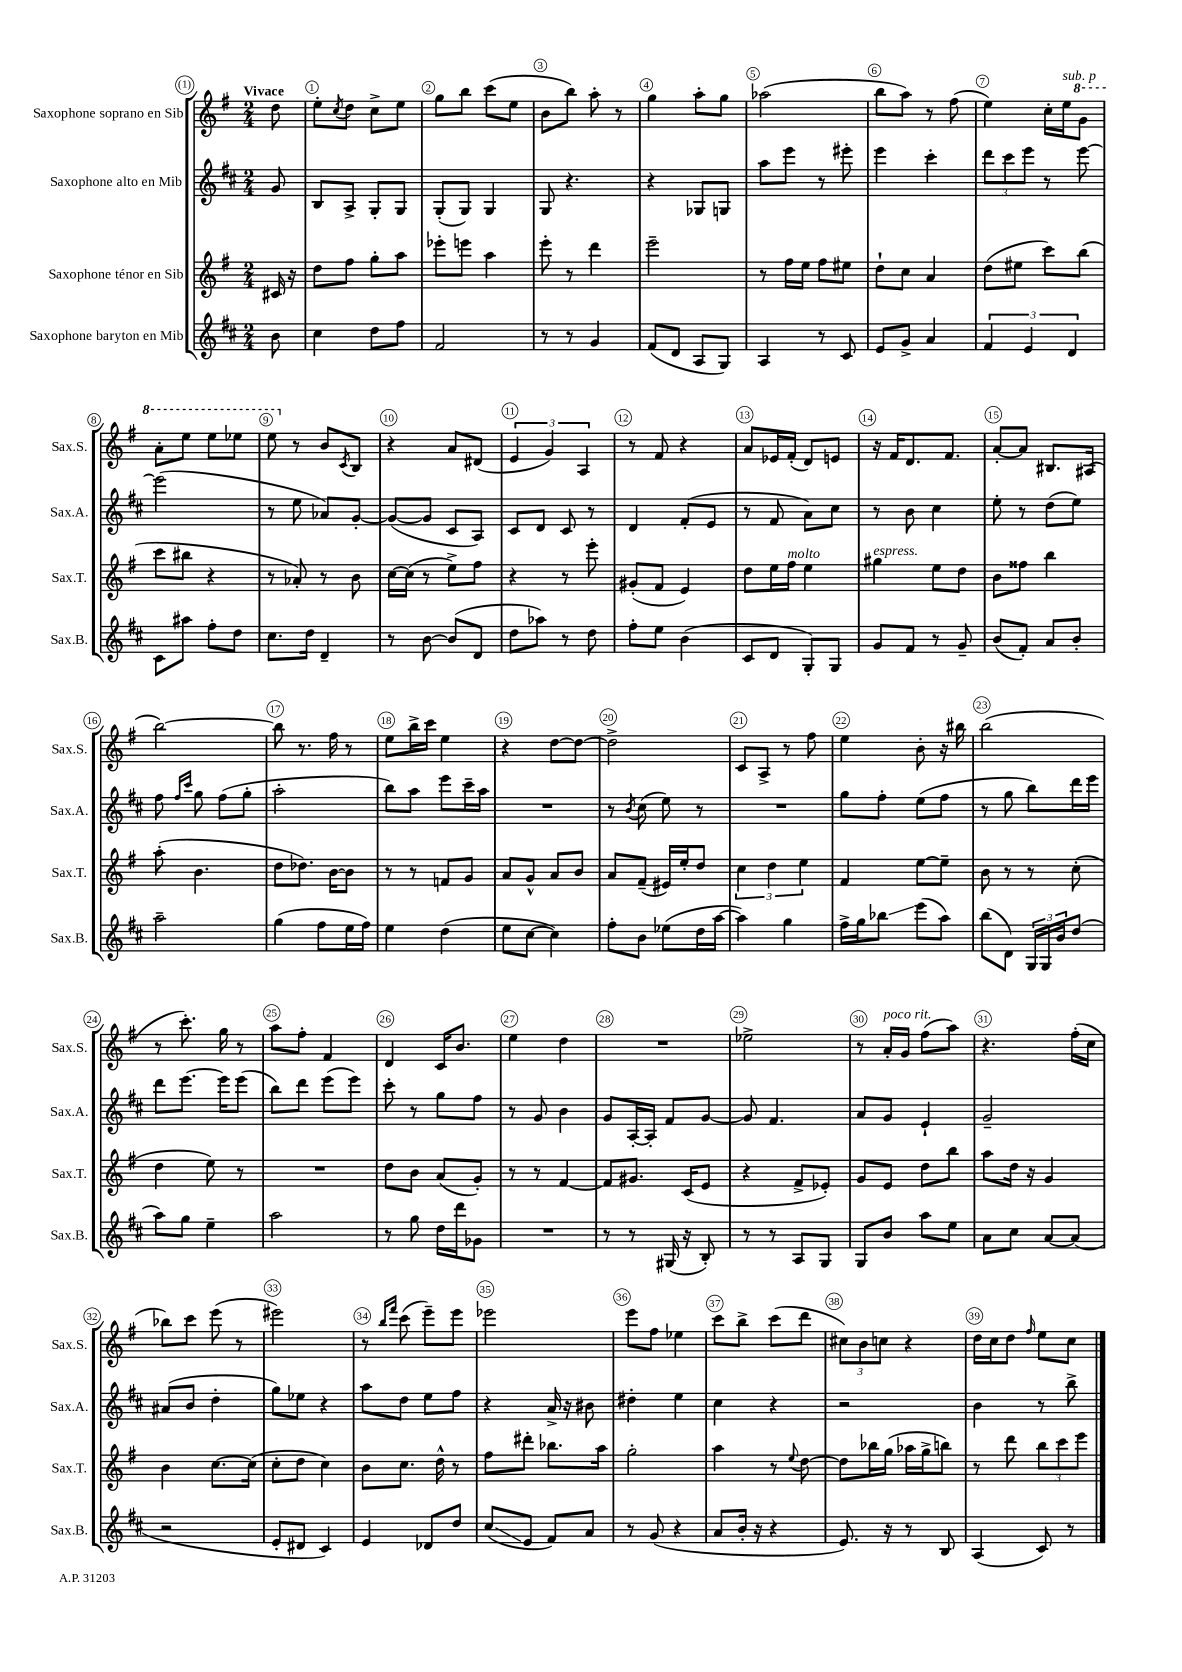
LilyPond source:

<<
\new StaffGroup <<
\new Staff = "s0" \with { instrumentName = "Saxophone soprano en Sib" shortInstrumentName = "Sax.S." } {
    \clef treble \key g \major \numericTimeSignature \time 2/4 \partial 8 \tempo "Vivace"
    d''8 |
    e''8-. \acciaccatura { c''8 } d''8 c''8-> e''8 |
    g''8 b''8 c'''8( e''8 |
    b'8 b''8) a''8-. r8 |
    g''4 a''8-. g''8 |
    aes''2( |
    b''8 a''8) r8 fis''8( |
    e''4) c''16-. e''16^\markup { \italic "sub. p" } \ottava #1 g''8 |
    a''8-. e'''8 e'''8 ees'''8 |
    e'''8 \ottava #0 r8 b'8 \acciaccatura { c'8 } b8 |
    r4 a'8 dis'8( |
    \tuplet 3/2 { e'4 g'4) a4 } |
    r8 fis'8 r4 |
    a'8 ees'16 fis'16-.( d'8) e'8 |
    r16 fis'16 d'8. fis'8. |
    a'8~-. a'8 bis8. ais16( |
    b''2~) |
    b''8 r8. fis''16 r8 |
    e''8 b''16-> c'''16 e''4 |
    r4 d''8~ d''8~ |
    d''2-> |
    c'8 a8-> r8 fis''8 |
    e''4 b'8-. r16 bis''16 |
    b''2( |
    r8 c'''8.-.) g''16 r8 |
    a''8 fis''8-. fis'4 |
    d'4 c'16 b'8. |
    e''4 d''4 |
    R2 |
    ees''2-> |
    r8 a'16-.^\markup { \italic "poco rit." } g'16 fis''8( a''8) |
    r4. fis''16-.( c''16 |
    bes''8) c'''8 e'''8( r8 |
    eis'''2) |
    r8 \grace { b''16 fis'''16 } c'''8( e'''8--) e'''8 |
    ees'''2 |
    e'''8 fis''8 ees''4 |
    c'''8 b''8-> c'''8( d'''8 |
    \tuplet 3/2 { cis''8) b'8 c''8 } r4 |
    d''16 c''16 d''8 \grace { fis''16 } e''8 c''8 \bar "|." |
}
\new Staff = "s1" \with { instrumentName = "Saxophone alto en Mib" shortInstrumentName = "Sax.A." } {
    \clef treble \key d \major \numericTimeSignature \time 2/4 \partial 8
    g'8 |
    b8 a8-> g8-. g8 |
    g8-.( g8) g4 |
    g8 r4. |
    r4 ges8 g8 |
    a''8 e'''8 r8 eis'''8-. |
    e'''4 cis'''4-. |
    \tuplet 3/2 { d'''8 cis'''8 e'''8 } r8 e'''8~ |
    e'''2( |
    r8 e''8 aes'8) g'8~-. |
    g'8~( g'8 cis'8 a8) |
    cis'8 d'8 cis'8 r8 |
    d'4 fis'8-.( e'8 |
    r8 fis'8 a'8) cis''8 |
    r8 b'8 cis''4 |
    e''8-. r8 d''8( e''8) |
    fis''8 \grace { fis''16 cis'''16 } g''8 fis''8( g''8-. |
    a''2-. |
    b''8) a''8 e'''8 cis'''16-- a''16 |
    R2 |
    r8 \acciaccatura { b'8 } cis''8( e''8) r8 |
    R2 |
    g''8 fis''8-. e''8( fis''8 |
    r8 g''8 b''8) d'''16 e'''16 |
    d'''8 e'''8.~ e'''16 e'''8( |
    b''8) d'''8 e'''8( e'''8) |
    cis'''8-. r8 g''8 fis''8 |
    r8 g'8 b'4 |
    g'8 a16~-. a16-. fis'8 g'8~ |
    g'8 fis'4. |
    a'8 g'8 e'4-! |
    g'2-- |
    ais'8( b'8 d''4-. |
    g''8) ees''8 r4 |
    a''8 d''8 e''8 fis''8 |
    r4 a'16-> r16 bis'8 |
    dis''4-. e''4 |
    cis''4 r4 |
    r2 |
    b'4 r8 b''8-> \bar "|." |
}
\new Staff = "s2" \with { instrumentName = "Saxophone ténor en Sib" shortInstrumentName = "Sax.T." } {
    \clef treble \key g \major \numericTimeSignature \time 2/4 \partial 8
    cis'16 r16 |
    d''8 fis''8 g''8-. a''8 |
    ees'''8-. e'''8 a''4 |
    e'''8-. r8 d'''4 |
    e'''2-- |
    r8 fis''16 e''16 fis''8 eis''8 |
    d''8-! c''8 a'4 |
    d''8( eis''8 c'''8) b''8( |
    c'''8 bis''8 r4 |
    r8 aes'8-.) r8 b'8 |
    c''16~ c''16( r8 e''8->) fis''8 |
    r4 r8 e'''8-. |
    gis'8-.( fis'8 e'4) |
    d''8 e''16 fis''16^\markup { \italic "molto" } e''4 |
    gis''4^\markup { \italic "espress." } e''8 d''8 |
    b'8 fisis''8 b''4 |
    a''8-.( b'4. |
    d''8 des''8.) b'16~ b'8 |
    r8 r8 f'8 g'8 |
    a'8 g'8-^ a'8 b'8 |
    a'8 fis'8--( eis'16) e''16-. d''8 |
    \tuplet 3/2 { c''4 d''4 e''4 } |
    fis'4 e''8~ e''8-- |
    b'8 r8 r8 c''8-.( |
    d''4 e''8) r8 |
    R2 |
    d''8 b'8 a'8( g'8-.) |
    r8 r8 fis'4~ |
    fis'8 gis'8. c'16( e'8 |
    r4 fis'8-> ees'8-.) |
    g'8 e'8 d''8 b''8 |
    a''8 d''16 r16 g'4 |
    b'4 c''8.~ c''16( |
    c''8-. d''8 c''4) |
    b'8 c''8. d''16-^ r8 |
    fis''8 dis'''8-. bes''8. a''16 |
    g''2-. |
    a''4 r8 \appoggiatura { e''8 } d''8~ |
    d''8 bes''16 g''16( aes''16 g''16-> b''8) |
    r8 d'''8 \tuplet 3/2 { b''8 c'''8 e'''8 } \bar "|." |
}
\new Staff = "s3" \with { instrumentName = "Saxophone baryton en Mib" shortInstrumentName = "Sax.B." } {
    \clef treble \key d \major \numericTimeSignature \time 2/4 \partial 8
    b'8 |
    cis''4 d''8 fis''8 |
    fis'2 |
    r8 r8 g'4 |
    fis'8( d'8 a8 g8) |
    a4 r8 cis'8 |
    e'8 g'8-> a'4 |
    \tuplet 3/2 { fis'4 e'4 d'4 } |
    cis'8 ais''8 fis''8-. d''8 |
    cis''8. d''16 d'4-- |
    r8 b'8~ b'8( d'8 |
    d''8 aes''8) r8 d''8 |
    fis''8-. e''8 b'4( |
    cis'8 d'8 g8-.) g8 |
    g'8 fis'8 r8 g'8-- |
    b'8( fis'8-.) a'8 b'8-. |
    a''2-- |
    g''4( fis''8 e''16 fis''16) |
    e''4 d''4( |
    e''8 cis''8~ cis''4) |
    fis''8-. b'8 ees''8( d''16 a''16~ |
    a''4) g''4 |
    fis''16-> g''16 bes''8\glissando e'''8( a''8) |
    b''8( d'8) \tuplet 3/2 { g16 g16 b'16 } d''8( |
    a''8) g''8 e''4-- |
    a''2 |
    r8 g''8 d''16 d'''16 ges'8 |
    R2 |
    r8 r8 gis16( r16 b8-.) |
    r8 r8 a8 g8 |
    g8 b'8 a''8 e''8 |
    a'8 cis''8 a'8~ a'8( |
    r2 |
    e'8-. dis'8 cis'4) |
    e'4 des'8 d''8 |
    cis''8\glissando( e'8 fis'8) a'8 |
    r8 g'8( r4 |
    a'8 b'16-. r16 r4 |
    e'8.) r16 r8 b8 |
    a4( cis'8) r8 \bar "|." |
}
>>
>>
\layout { \context { \Score \override BarNumber.break-visibility = ##(#f #t #t) barNumberVisibility = #all-bar-numbers-visible \override BarNumber.stencil = #(make-stencil-circler 0.1 0.3 ly:text-interface::print) } }
